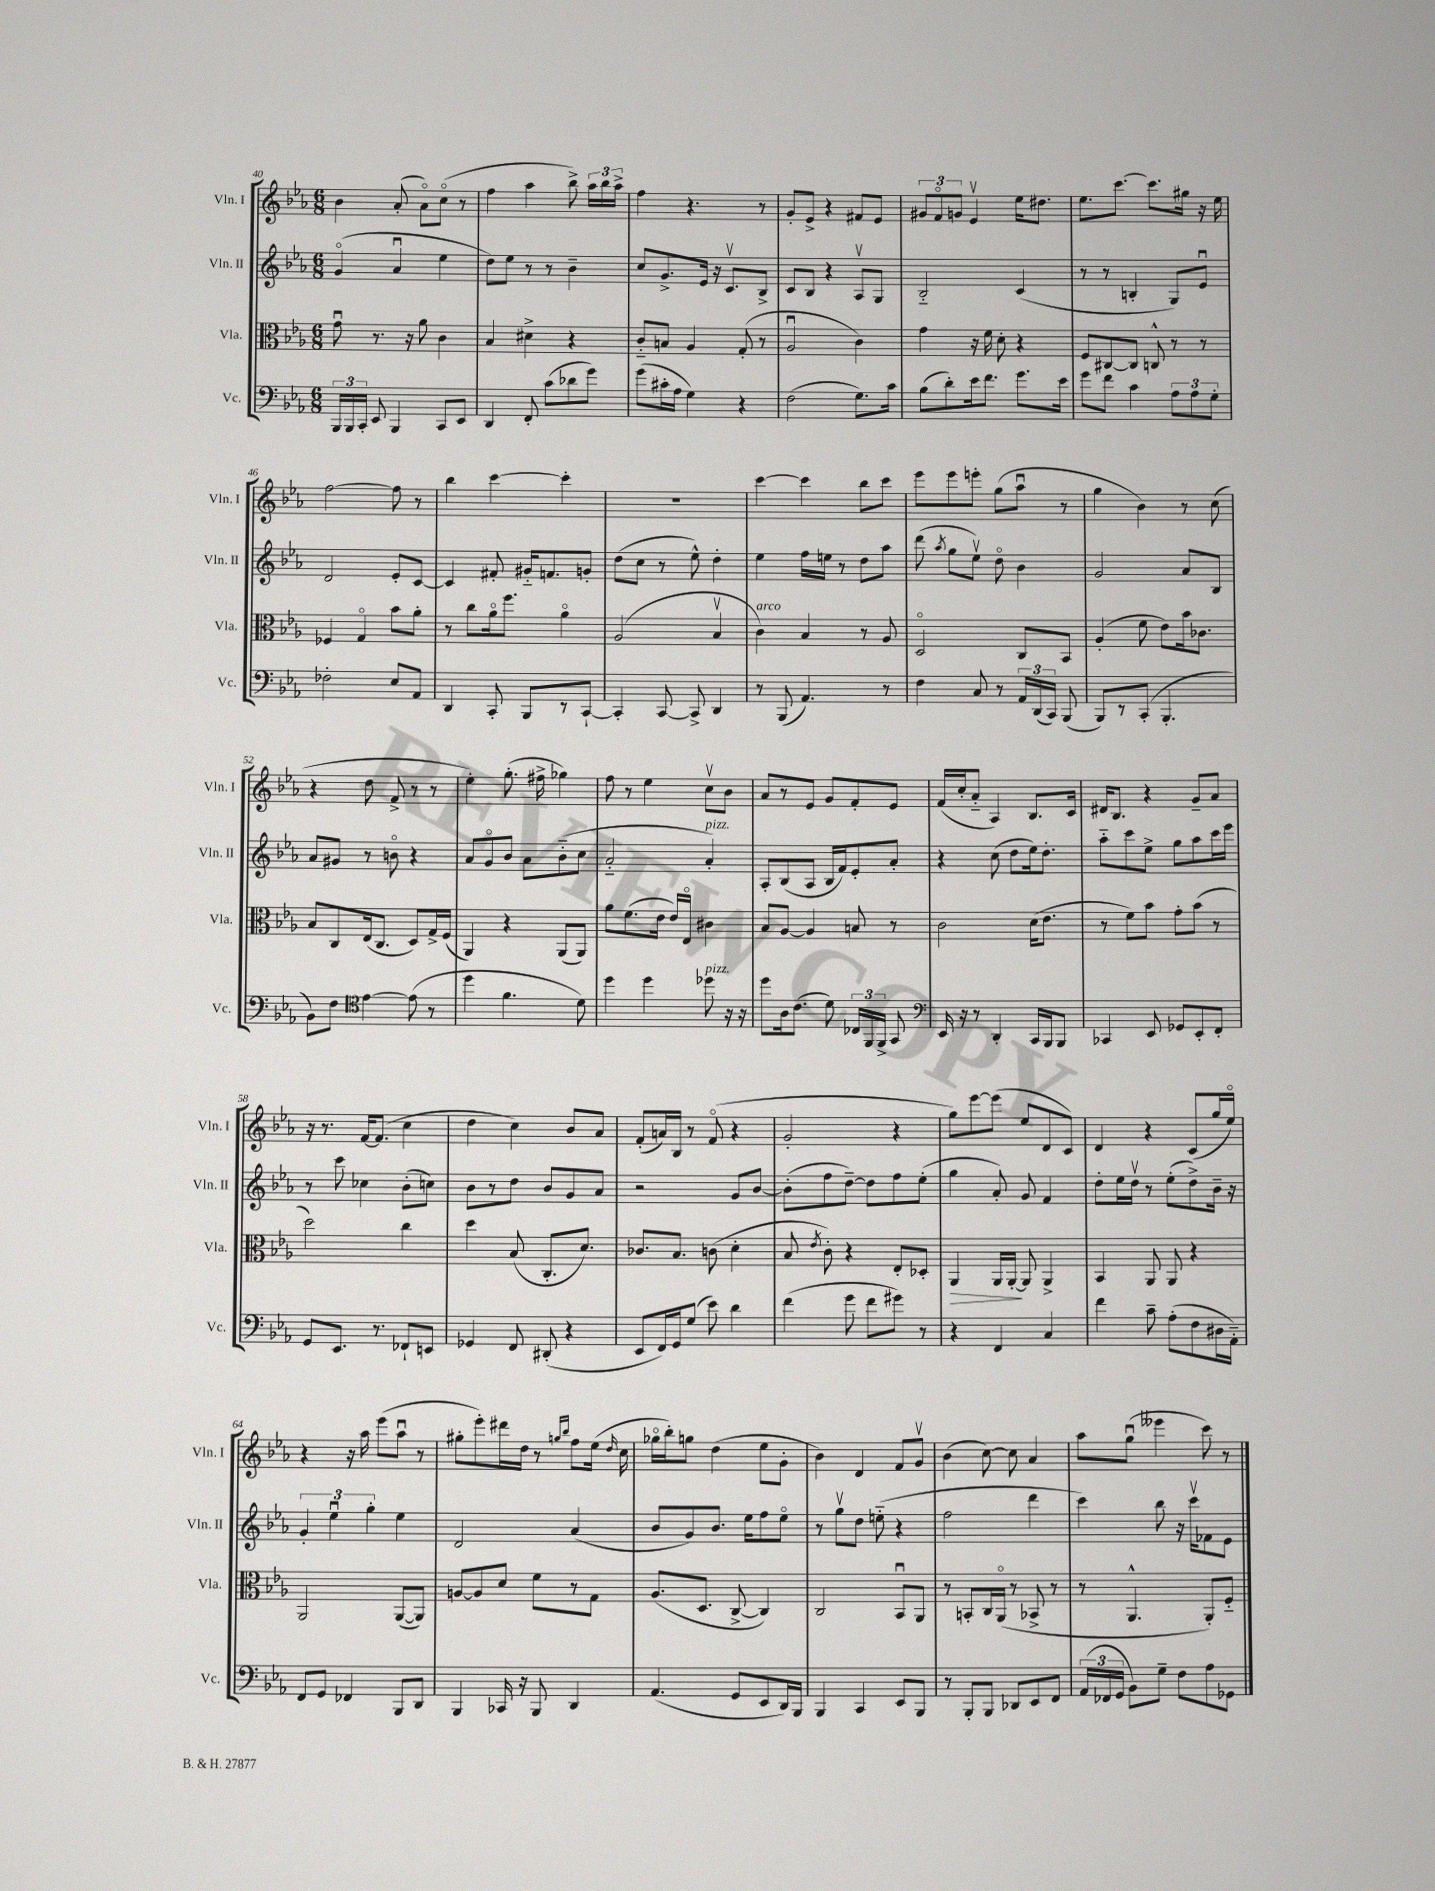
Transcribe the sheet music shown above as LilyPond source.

<<
\new StaffGroup <<
\new Staff = "s0" \with { instrumentName = "Vln. I" shortInstrumentName = "Vln. I" } {
    \clef treble \key ees \major \numericTimeSignature \time 6/8
    \autoBeamOff bes'4 aes'8-.( aes'8[\flageolet) c''8]\flageolet( r8 |
    f''4 aes''4 bes''8->) \tuplet 3/2 { aes''16[ bes''16 aes''16]-> } |
    f''4 r4. r8 |
    g'8[-. ees'8]-> r4 fis'8[ ees'8] |
    \tuplet 3/2 { gis'8[ f'8\flageolet g'8] } ees'4\upbow ees''16[ dis''8.] |
    ees''8.[ c'''8.]~ c'''8.[ gis''16] r16 ees''16 |
    f''2~ f''8 r8 |
    bes''4 c'''4~ c'''4-. |
    R2. |
    c'''4~ c'''4 bes''8[ c'''8] |
    ees'''8[ ees'''8 e'''8]-. g''8[( aes''8]\downbow r8 |
    g''4 bes'4) r8 c''8( |
    r4 d''8 f'8-> r8 r8 |
    ees''4-.) g''8.-.( fis''16-> ges''4) |
    f''8 r8 ees''4 c''8[\upbow bes'8] |
    aes'8[ r8 ees'8] g'8[ f'8-. ees'8] |
    f'16[( c''16-. aes'8]-_ aes4) bes8.[ c'16] |
    dis'16[ bes8.] r4 g'8[-- aes'8] |
    r16 r8. f'16[~ f'8.]( c''4 |
    d''4 c''4) bes'8[ aes'8] |
    f'8[-.( a'16) bes16] r8 f'8\flageolet( r4 |
    g'2-. r4 |
    g''8[) ees'''8~ ees'''8]( ees''8[ d'8 c'8]) |
    d'4 r4 c'8[( g''16 ees''16]\flageolet) |
    r4 r16 aes''16 ees'''8[( aes''8]\downbow r8 |
    gis''8[-. ees'''8-.) dis'''16 d''16] r8 \grace { g''16[ bes''16] } f''8[ ees''16]( \grace { d''16 } c''16 |
    ges''16[\flageolet bes''16-.) g''8] d''4( ees''8[ g'8]-. |
    bes'4) d'4 f'8[ g'8]\upbow |
    bes'4( c''8~) c''8 aes'4 |
    aes''8[ g''8]\downbow( eeses'''4 c'''8) r8 \bar "|." |
}
\new Staff = "s1" \with { instrumentName = "Vln. II" shortInstrumentName = "Vln. II" } {
    \clef treble \key ees \major \numericTimeSignature \time 6/8
    \autoBeamOff g'4\flageolet( aes'4\downbow ees''4 |
    d''8[) ees''8] r8 r8 bes'4-- |
    c''8[ g'8.-> ees'16] r16 c'8.[\upbow bes8]-> |
    c'8[ bes8] r4 aes8[\upbow g8] |
    bes2-_ c'4( |
    r8 r8 b4-. g8[) ees'8]\downbow |
    d'2 ees'8[-. c'8]~ |
    c'4 fis'8-. gis'16[-_ f'8. g'8]-. |
    d''8[( c''8] r8 ees''8-^) d''4-. |
    ees''4 f''16[ e''16] r8 d''8[ aes''8] |
    d'''8( \acciaccatura { aes''8 } g''8[ ees''8]\upbow) d''8\flageolet bes'4 |
    g'2 aes'8[ bes8] |
    aes'8[ gis'8] r8 b'8\flageolet r4 |
    aes'8[ g'8\flageolet bes'8] aes'8[ bes'8-_( c''8] |
    aes'2-_ aes'4-.^\markup { \italic "pizz." }) |
    aes8[-. bes8( aes8] bes16[ f'16) ees'8-. aes'8]-. |
    r4 c''8( d''8[ ees''16) d''8.]-. |
    aes''8[-_ c'''8 ees''8]-> g''8[ aes''8 c'''16 ees'''16] |
    r8 c'''8 ces''4 bes'8[-.( c''8]) |
    bes'8[ r8 d''8] bes'8[ g'8 aes'8] |
    r2 g'8[ bes'8]~ |
    bes'8[-.( f''8 d''8]~--) d''8[ f''8 ees''8]-.( |
    g''4 aes'8-.) g'8 f'4 |
    d''8[-. ees''16 d''16]\upbow r8 ees''8[-.( d''8->) bes'16]-- r16 |
    \tuplet 3/2 { g'4-. ees''4\downbow g''4-. } ees''4 |
    d'2 aes'4( |
    bes'8[ g'8) bes'8.] ees''16[ f''8 ees''8]\flageolet |
    r8 g''8[\upbow d''8] e''8-_( r4 |
    f''2 d'''4 |
    c'''4) bes''8 r16 c'''16[\upbow fes'8 ees'8] \bar "|." |
}
\new Staff = "s2" \with { instrumentName = "Vla." shortInstrumentName = "Vla." } {
    \clef alto \key ees \major \numericTimeSignature \time 6/8
    \autoBeamOff g'8\downbow r8. r16 aes'8 c'4 |
    bes4 dis'4-> r4 |
    c'8[-_ b8] aes4 g8-.( r8 |
    aes2\downbow c'4) |
    g'4 r16 f'16 d'8-. r4 |
    f8[ cis8~ cis8] c8-^ r8 r8 |
    fes4 g4\flageolet bes'8[ aes'8]-. |
    r8 c''8[ aes'16\flageolet f''8.] aes'4\flageolet |
    aes2( bes4\upbow |
    c'4^\markup { \italic "arco" }) bes4 r8 aes8 |
    d2\flageolet c8[ bes,8] |
    aes4-.( f'8 ees'8[) bes'16 ces'8.] |
    bes8[ c8 ees16( c8.] d8[) g16-> f16]( |
    aes,4) r4 aes,8[( aes,8]) |
    aes'8[ f'8.( ees'16] ees'16[) ees16]\flageolet cis'4 |
    bes8[ aes8]~ aes4 b8 r8 |
    c'2 d'16[( ees'8.] |
    r8 f'8[) bes'8] g'8[-. bes'8]( r8 |
    d''2) c''4 |
    d''4 bes8( c8.[-. d'8.]) |
    ces'8.[ bes8.] c'8( d'4-. |
    bes8 \acciaccatura { ees'8 } c'8-.) r4 ees8[-. des8]-. |
    aes,4\> aes,16[ aes,16]~-.\! aes,8 aes,4-> |
    bes,4 aes,8 aes,8 r4 |
    aes,2 aes,8[~( aes,8]) |
    a8[~ a8 d'8] f'8[ r8 g8] |
    aes8.[( d8.] c8~-> c4) |
    c2 bes,8[\downbow aes,8] |
    r8 b,8[-. c16 aes,16]\flageolet( r8 bes,8-> r8 |
    r8 aes,4.-^ aes,8[-.) f8]-_ \bar "|." |
}
\new Staff = "s3" \with { instrumentName = "Vc." shortInstrumentName = "Vc." } {
    \clef bass \key ees \major \numericTimeSignature \time 6/8
    \autoBeamOff \tuplet 3/2 { bes,,16[ bes,,16 c,16]-. } ees,8 bes,,4 c,8[ ees,8] |
    d,4 f,8-. c'8[( des'8 g'8]) |
    g'8[( cis'16-. aes16] g4) r4 |
    f2( g8.[) c'16] |
    bes8[( d'8-.) ees'16 f'8.] g'8.[ ees'16] |
    g'8[ f'8] c'4 \tuplet 3/2 { aes8[ aes8 g8]-. } |
    fes2-. ees8[ aes,8] |
    d,4 c,8-. bes,,8[ r8 c,8]~-! |
    c,4-. c,8~ c,8-> d,4 |
    r8 bes,,8( aes,4.) r8 |
    f4 c8 r8 \tuplet 3/2 { aes,16[ d,16( c,16]) } bes,,8( |
    bes,,8[) r8 c,8]-.( bes,,4.-. |
    bes,8[) f8] \clef tenor ees'4~ ees'8( r8 |
    d''4 f'4. d'8) |
    d''4 d''4 des''8^\markup { \italic "pizz." } r16 r16 |
    d''8[ aes16 c'8.]( d'8) \tuplet 3/2 { ces16[ f,16 f,16]-> } g,8 |
    \clef bass ees,16 r16 r8 d,4-. c,16[ bes,,16 bes,,8] |
    ces,4 ees,8 ges,8[ ees,8-. f,8]-. |
    g,8[ ees,8.] r8. fes,8[-! e,8] |
    ges,4 f,8 dis,8-.( r4 |
    ees,8[ f,16) g,16 g8]( ees'8) d'4 |
    f'4( g'8 f'8[ gis'8]) r8 |
    r4 f,4 c4 |
    f'4 c'8-- aes8[-.( f8 dis16 aes,16]-_) |
    f,8[ g,8] fes,4 bes,,8[ d,8] |
    bes,,4 ces,16 r16 bes,,8 d,4 |
    aes,4.( g,8[ ees,8 d,16) bes,,16] |
    bes,,4 c,4 ees,8[ bes,,8] |
    r8 bes,,8[-. bes,,8] des,8[ ees,8 f,8] |
    \tuplet 3/2 { aes,16[( fes,16 g,16] } bes,8[) g8]-- f8[ aes8 ges,8] \bar "|." |
}
>>
>>
\layout { \context { \Score currentBarNumber = #40 } }
